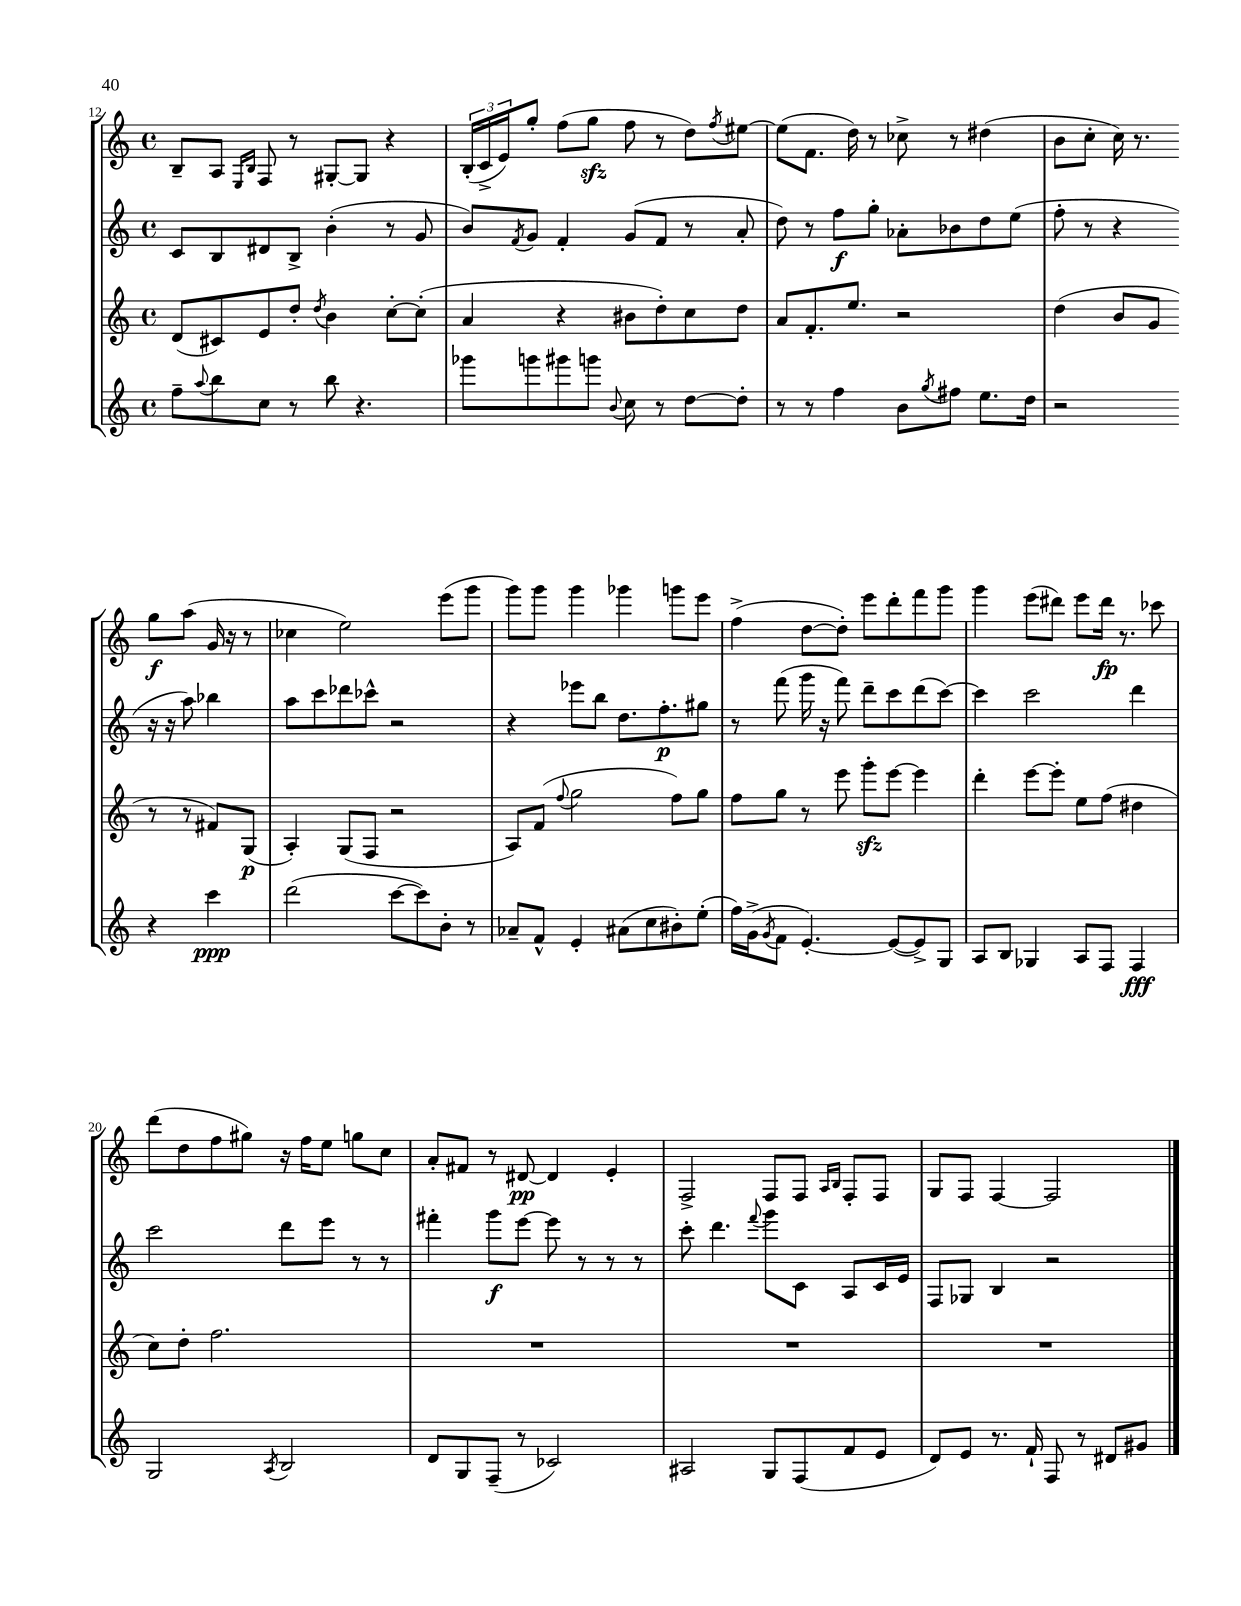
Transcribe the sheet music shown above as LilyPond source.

<<
\new StaffGroup <<
\new Staff = "s0" {
    \clef treble \key c \major \defaultTimeSignature \time 4/4
    b8-- a8 \grace { e16 b16 } f8 r8 gis8~-. gis8 r4 |
    \tuplet 3/2 { b16-.( c'16-> e'16) } g''8-. f''8( g''8\sfz f''8 r8 d''8) \acciaccatura { f''8 } eis''8~ |
    eis''8( f'8. d''16) r8 ces''8-> r8 dis''4( |
    b'8 c''8-. c''16) r8. g''8\f a''8( g'16 r16 r8 |
    ces''4 e''2) e'''8( g'''8 |
    g'''8) g'''8 g'''4 ges'''4 g'''8 e'''8 |
    f''4->( d''8~ d''8-.) e'''8 d'''8-. f'''8 g'''8 |
    g'''4 e'''8( dis'''8) e'''8 dis'''16\fp r8. ces'''8 |
    d'''8( d''8 f''8 gis''8) r16 f''16 e''8 g''8 c''8 |
    a'8-. fis'8 r8 dis'8~\pp dis'4 e'4-. |
    f2-> f8 f8 \grace { a16 b16 } f8-. f8 |
    g8 f8 f4~ f2 \bar "|." |
}
\new Staff = "s1" {
    \clef treble \key c \major \defaultTimeSignature \time 4/4
    c'8 b8 dis'8 b8-> b'4-.( r8 g'8 |
    b'8) \acciaccatura { f'8 } g'8 f'4-. g'8( f'8 r8 a'8-. |
    d''8) r8 f''8\f g''8-. aes'8-. bes'8 d''8 e''8( |
    f''8-. r8 r4 r16 r16 a''8) bes''4 |
    a''8 c'''8 des'''8 ces'''8-^ r2 |
    r4 ees'''8 b''8 d''8. f''8.-.\p gis''8 |
    r8 f'''8( g'''16 r16 f'''8) d'''8-- c'''8 d'''8( c'''8~) |
    c'''4 c'''2 d'''4 |
    c'''2 d'''8 e'''8 r8 r8 |
    fis'''4-. g'''8\f e'''8~ e'''8 r8 r8 r8 |
    c'''8-. d'''4. \appoggiatura { f'''8 } g'''8 c'8 a8 c'16 e'16 |
    f8 ges8 b4 r2 \bar "|." |
}
\new Staff = "s2" {
    \clef treble \key c \major \defaultTimeSignature \time 4/4
    d'8( cis'8) e'8 d''8-. \acciaccatura { d''8 } b'4 c''8~-. c''8-.( |
    a'4 r4 bis'8 d''8-.) c''8 d''8 |
    a'8 f'8.-. e''8. r2 |
    d''4( b'8 g'8 r8 r8 fis'8) g8\p( |
    a4-.) g8( f8 r2 |
    a8) f'8( \appoggiatura { f''8 } g''2 f''8) g''8 |
    f''8 g''8 r8 e'''8 g'''8-.\sfz e'''8~ e'''4 |
    d'''4-. e'''8~ e'''8-. e''8 f''8( dis''4 |
    c''8) d''8-. f''2. |
    R1 |
    R1 |
    R1 \bar "|." |
}
\new Staff = "s3" {
    \clef treble \key c \major \defaultTimeSignature \time 4/4
    f''8-- \appoggiatura { a''8 } b''8 c''8 r8 b''8 r4. |
    ges'''8 g'''8 gis'''8 g'''8 \appoggiatura { b'8 } c''8 r8 d''8~ d''8-. |
    r8 r8 f''4 b'8 \acciaccatura { g''8 } fis''8 e''8. d''16 |
    r2 r4 c'''4\ppp |
    d'''2( c'''8~ c'''8) b'8-. r8 |
    aes'8-- f'8-^ e'4-. ais'8( c''8 bis'8-.) e''8-.( |
    f''16) g'16->( \acciaccatura { g'8 } f'8 e'4.~-.) e'8~( e'8->) g8 |
    a8 b8 ges4 a8 f8 f4\fff |
    g2 \acciaccatura { a8 } b2 |
    d'8 g8 f8--( r8 ces'2) |
    ais2 g8 f8( f'8 e'8 |
    d'8) e'8 r8. f'16-! f8 r8 dis'8 gis'8 \bar "|." |
}
>>
>>
\layout { \context { \Score currentBarNumber = #12 } }
